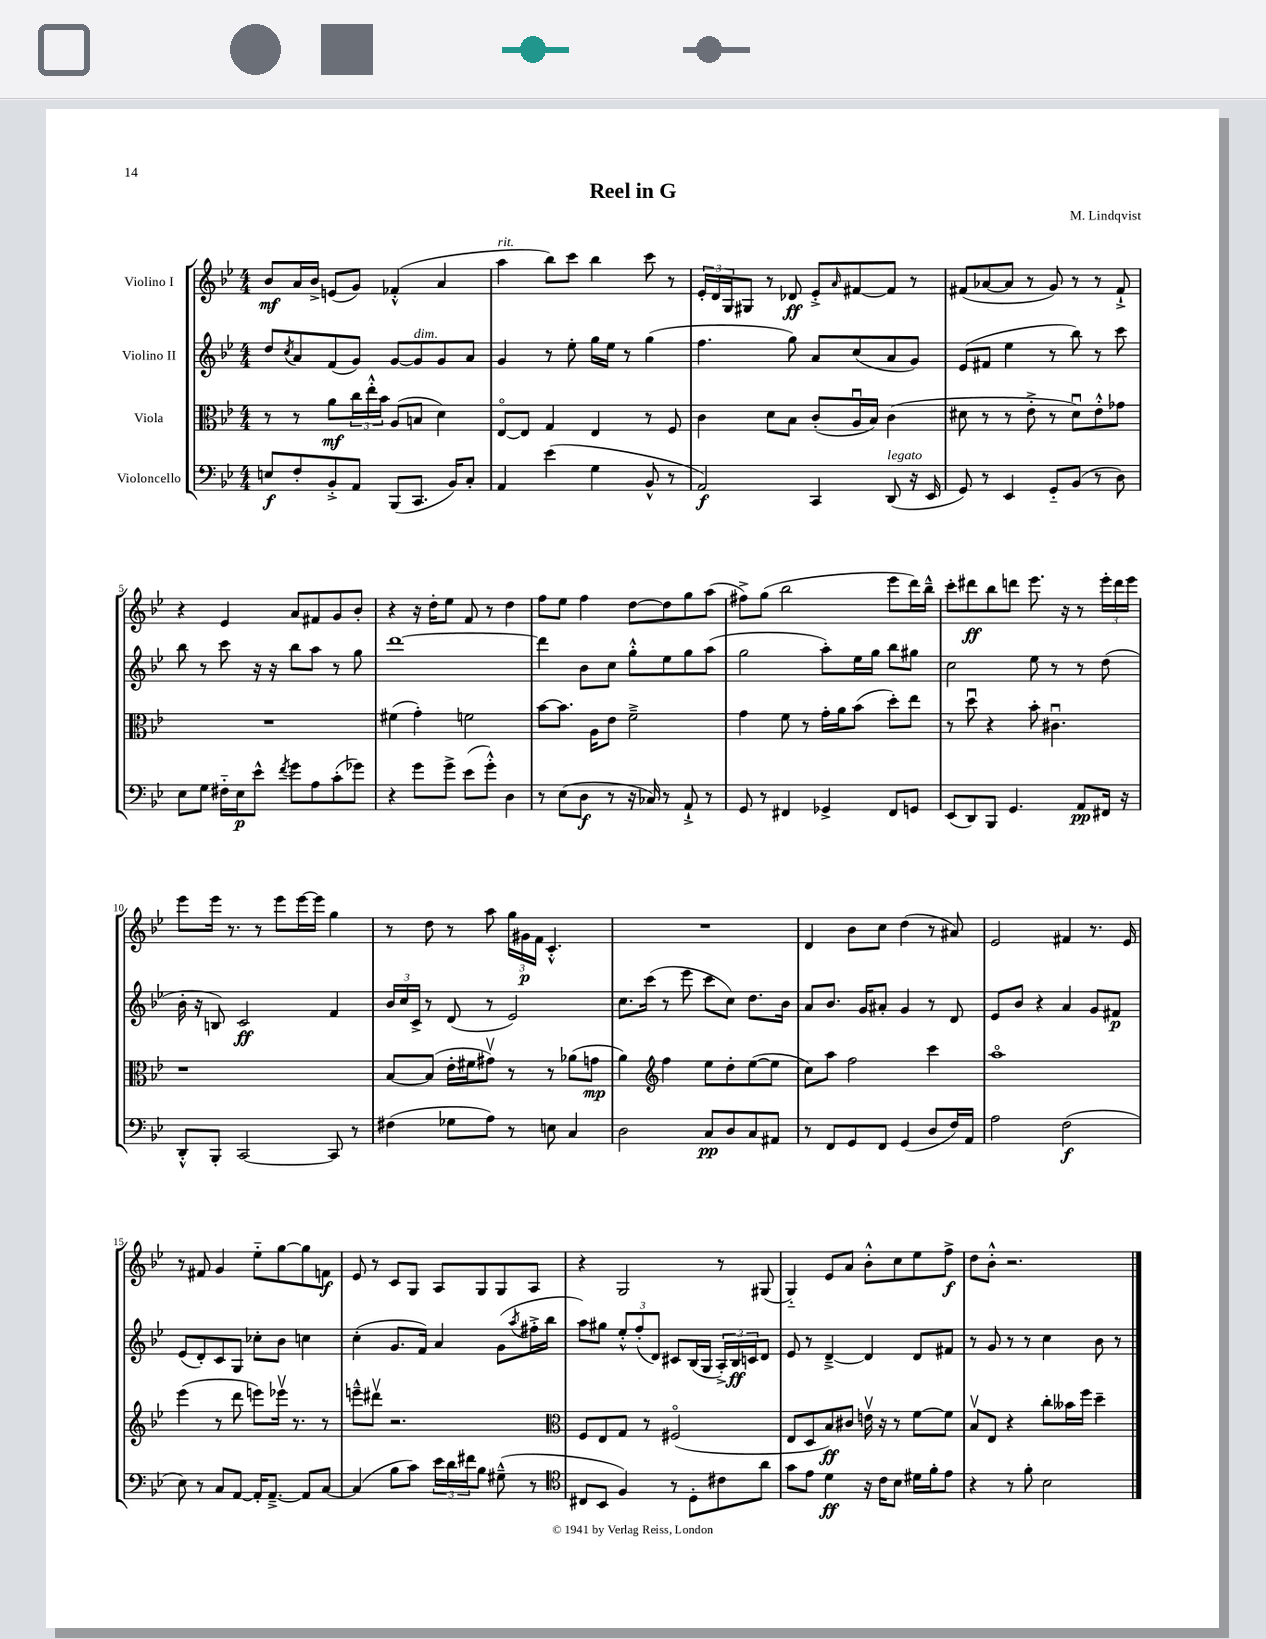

**kern	**dynam	**kern	**dynam	**kern	**dynam	**kern	**dynam
*part4	*part4	*part3	*part3	*part2	*part2	*part1	*part1
*staff4	*staff4	*staff3	*staff3	*staff2	*staff2	*staff1	*staff1
*I"Violoncello	*	*I"Viola	*	*I"Violino II	*	*I"Violino I	*
*clefF4	*	*clefC3	*	*clefG2	*	*clefG2	*
*k[b-e-]	*	*k[b-e-]	*	*k[b-e-]	*	*k[b-e-]	*
*M4/4	*	*M4/4	*	*M4/4	*	*M4/4	*
=1	=1	=1	=1	=1	=1	=1	=1
8En/L	f	8r	.	8dd/L	.	8b-/L	mf
.	.	.	.	8qcc/	.	.	.
8F'/	.	8r	.	8a/	.	16a/L	.
.	.	.	.	.	.	16b-^/JJ	.
8BB-'^/	.	8a\L	mf	(8f/	.	(8en/L	.
8AA/J	.	24cc\L	.	8g/J)	.	8g/J)	.
.	.	24ee-'^^\	.	.	.	.	.
.	.	24b-\JJ	.	.	.	.	.
(8BBB-/L	.	(8A/L	.	[8g/L	.	(4f-X'^^/	.
!	!	!	!	!LO:TX:a:i:t=dim.	!	!	!
8.CC/J	.	8Bn/J	.	8g/]	.	.	.
.	.	4d\)	.	8g/	.	4a/	.
16BB-/KL)	.	.	.	.	.	.	.
8C'/J	.	.	.	8a/J	.	.	.
=2	=2	=2	=2	=2	=2	=2	=2
!	!	!	!	!	!	!LO:TX:a:i:t=rit.	!
4AA/	.	[8E-/L	.	4g/	.	4aa\	.
.	.	8E-/J]	.	.	.	.	.
(4e-\	.	4G/	.	8r	.	8bb-\L)	.
.	.	.	.	8ee-'\	.	8ccc\J	.
4G\	.	4E-/	.	16gg\LL	.	4bb-\	.
.	.	.	.	16ee-\JJ	.	.	.
.	.	.	.	8r	.	.	.
8BB-^^/	.	8r	.	(4gg\	.	8ccc\	.
8r	.	8F/	.	.	.	8r	.
=3	=3	=3	=3	=3	=3	=3	=3
2AA/)	f	4c\	.	4.ff\	.	24e-'/LL	.
.	.	.	.	.	.	24d/	.
.	.	.	.	.	.	24G/J	.
.	.	.	.	.	.	8G#X/J	.
.	.	8d\L	.	.	.	8r	.
.	.	8B-\J	.	8gg\)	.	8d-X/	ff
4CC/	.	(8c'/L	.	8a/L	.	8e-'^/L	.
.	.	.	.	.	.	16qqa/	.
.	.	16Au/L	.	(8cc/	.	[8f#X/	.
.	.	16B-/JJ)	.	.	.	.	.
!LO:TX:a:i:t=legato	!	!	!	!	!	!	!
(8DD/	.	(4c\	.	8a/	.	8f#/J]	.
16r	.	.	.	8g/J)	.	8r	.
16EE-/	.	.	.	.	.	.	.
=4	=4	=4	=4	=4	=4	=4	=4
8GG/)	.	8d#X\	.	(8e-/L	.	(8f#X/L	.
8r	.	8r	.	8f#X/J	.	[8a-X/	.
4EE-/	.	8r	.	4ee-\	.	8a-/J]	.
.	.	8e-'^\	.	.	.	8r	.
8GG/L	.	8r	.	8r	.	8g/)	.
(8BB-/J	.	8d#u\L)	.	8bb-\)	.	8r	.
8r	.	8e-'^^\	.	8r	.	8r	.
8D\)	.	8g-X\J	.	8ccc\	.	8f#`^/	.
!!LO:LB:g=z
=5	=5	=5	=5	=5	=5	=5	=5
8E-\L	.	1r	.	8bb-\	.	4r	.
8G\J	.	.	.	8r	.	.	.
16F#X\LL	.	.	.	8ccc\	.	4e-/	.
16E-\J	p	.	.	.	.	.	.
8e-^^\J	.	.	.	16r	.	.	.
.	.	.	.	16r	.	.	.
8qf/	.	.	.	.	.	.	.
8g\L	.	.	.	8bb-\L	.	8a/L	.
8A\	.	.	.	8aa\J	.	8f#X/	.
(8c'\	.	.	.	8r	.	8g/	.
8g-X\J)	.	.	.	8gg\	.	8b-'/J	.
=6	=6	=6	=6	=6	=6	=6	=6
4r	.	(4f#X\	.	[1ddd	.	4r	.
8g\L	.	4g'\)	.	.	.	16r	.
.	.	.	.	.	.	16dd'\KL	.
8g^\J	.	.	.	.	.	8ee-\J	.
(8e-\L	.	2fn\	.	.	.	8f/	.
8g'^^\J)	.	.	.	.	.	8r	.
4D\	.	.	.	.	.	4dd\	.
=7	=7	=7	=7	=7	=7	=7	=7
8r	.	[8b-\L	.	4ddd\]	.	8ff\L	.
(8E-\L	.	8.b-\J]	.	.	.	8ee-\J	.
8D\J	f	.	.	8b-\L	.	4ff\	.
.	.	16A\KL	.	.	.	.	.
8r	.	8e-\J	.	8cc\J	.	.	.
16r	.	2f~^\	.	8gg'^^\L	.	[8dd\L	.
16C-X/)	.	.	.	.	.	.	.
8r	.	.	.	8ee-\	.	8dd\]	.
8AA`^/	.	.	.	8gg\	.	8gg\	.
8r	.	.	.	(8aa\J	.	(8aa\J	.
=8	=8	=8	=8	=8	=8	=8	=8
8GG/	.	4g\	.	2gg\	.	8ff#X^\L)	.
8r	.	.	.	.	.	(8gg\J	.
4FF#X/	.	8f\	.	.	.	2bb-\	.
.	.	8r	.	.	.	.	.
4GG-X^/	.	16g'\LL	.	8aa'\L)	.	.	.
.	.	16a\J	.	.	.	.	.
.	.	(8b-\J	.	16ee-\L	.	.	.
.	.	.	.	16gg\JJ	.	.	.
8FF#/L	.	8dd'\L)	.	8bb-\L	.	8eee-\L	.
8GGn/J	.	8ee-\J	.	8gg#X\J	.	16ddd\L)	.
.	.	.	.	.	.	16bb-~^^\JJ	.
=9	=9	=9	=9	=9	=9	=9	=9
(8EE-/L	.	8r	.	2cc\	.	8ccc'\L	.
8DD/)	.	8ddu\	.	.	.	8ddd#X\	ff
8BBB-/J	.	4r	.	.	.	8bb-\	.
4.GG/	.	.	.	.	.	8dddn\J	.
.	.	8b-'\	.	8ee-\	.	8.eee-\	.
.	.	4.c#Xu\	.	8r	.	.	.
.	.	.	.	.	.	16r	.
8AA/L	pp	.	.	8r	.	8r	.
16FF#X/Jk	.	.	.	(8dd\	.	24eee-'\LL	.
.	.	.	.	.	.	24ddd\	.
16r	.	.	.	.	.	.	.
.	.	.	.	.	.	24eee-\JJ	.
!!LO:LB:g=z
=10	=10	=10	=10	=10	=10	=10	=10
8DD'^^/L	.	1r	.	16b-'\	.	8eee-\L	.
.	.	.	.	16r	.	.	.
8BBB-'/J	.	.	.	8Bn/)	.	16eee-\Jk	.
.	.	.	.	.	.	8.r	.
[2CC/	.	.	.	2c/	ff	.	.
.	.	.	.	.	.	8r	.
.	.	.	.	.	.	8eee-\L	.
.	.	.	.	.	.	[16eee-\L	.
.	.	.	.	.	.	16eee-\JJ]	.
8CC/]	.	.	.	4f/	.	4gg\	.
8r	.	.	.	.	.	.	.
=11	=11	=11	=11	=11	=11	=11	=11
(4F#X\	.	[8B-/L	.	24b-/LL	.	8r	.
.	.	.	.	24cc/	.	.	.
.	.	.	.	24c^/JJ	.	.	.
.	.	(8B-/J]	.	8r	.	8dd\	.
8G-X\L	.	16e-'\LL	.	(8d/	.	8r	.
.	.	16f#X\J	.	.	.	.	.
8A\J)	.	8g#Xv\J)	.	8r	.	8aa\	.
8r	.	8r	.	2e-/)	.	24gg\LL	.
.	.	.	.	.	.	24g#X\	p
.	.	.	.	.	.	24f\JJ	.
8En\	.	8r	.	.	.	4.c'^^/	.
4C/	.	(8a-X\L	.	.	.	.	.
.	.	8gn\J	mp	.	.	.	.
=12	=12	=12	=12	=12	=12	=12	=12
2D\	.	4a\)	.	8.cc\L	.	1r	.
.	.	.	.	(16ccc\Jk	.	.	.
*	*	*clefG2	*	*	*	*	*
.	.	4ff\	.	8r	.	.	.
.	.	.	.	8eee-\	.	.	.
8C/L	pp	8ee-\L	.	8ccc\L	.	.	.
8D/	.	8dd'\	.	8cc\J)	.	.	.
8C/	.	([8ee-\	.	8.dd\L	.	.	.
8AA#X/J	.	8ee-\J]	.	.	.	.	.
.	.	.	.	16b-\Jk	.	.	.
=13	=13	=13	=13	=13	=13	=13	=13
8r	.	8cc\L)	.	8a/L	.	4d/	.
8FF/L	.	8aa\J	.	8.b-/J	.	.	.
8GG/	.	2ff\	.	.	.	8b-\L	.
.	.	.	.	16g/KL	.	.	.
8FF/J	.	.	.	8a#X'/J	.	8cc\J	.
(4GG/	.	.	.	4g/	.	(4dd\	.
8D/L	.	4ccc\	.	8r	.	8r	.
16F/L)	.	.	.	8d/	.	8a#X/)	.
16AA/JJ	.	.	.	.	.	.	.
=14	=14	=14	=14	=14	=14	=14	=14
2A\	.	1aa	.	8e-/L	.	2e-/	.
.	.	.	.	8b-/J	.	.	.
.	.	.	.	4r	.	.	.
(2F\	f	.	.	4a/	.	4f#X/	.
.	.	.	.	8g/L	.	8.r	.
.	.	.	.	8f#X/J	p	.	.
.	.	.	.	.	.	16e-/	.
!!LO:LB:g=z
=15	=15	=15	=15	=15	=15	=15	=15
8E-\)	.	(4eee-\	.	(8e-/L	.	8r	.
8r	.	.	.	8d'/)	.	8f#X/	.
8C/L	.	8r	.	8c/	.	4g/	.
[8AA/J	.	8ddd\	.	8G/J	.	.	.
16AA'/KL]	.	8eeen\L)	.	8cc-X'\L	.	8ee-\L	.
[8.AA~^/J	.	.	.	.	.	.	.
.	.	16eee-Xv\Jk	.	8b-\J	.	[8gg\	.
.	.	8.r	.	.	.	.	.
8AA/L]	.	.	.	4ccn\	.	8gg\]	.
[8C/J	.	8r	.	.	.	8fn\J	f
=16	=16	=16	=16	=16	=16	=16	=16
(4C/]	.	8eeen~^^\L	.	(4cc'\	.	8e-/	.
.	.	8ddd#Xv\J	.	.	.	8r	.
8B-\L	.	2.r	.	8.g/L	.	8c/L	.
8c\J)	.	.	.	.	.	8G/J	.
.	.	.	.	16f/Jk)	.	.	.
24e-\LL	.	.	.	4a/	.	8A/L	.
24d\	.	.	.	.	.	.	.
24f#X\J	.	.	.	.	.	.	.
8B-\J	.	.	.	.	.	8G/	.
(8G#X~^^\	.	.	.	(8g\L	.	8G/	.
.	.	.	.	8qaa/	.	.	.
8r	.	.	.	16ff#X'^\L	.	8A/J	.
.	.	.	.	16bb-\JJ	.	.	.
=17	=17	=17	=17	=17	=17	=17	=17
*clefC4	*	*clefC3	*	*	*	*	*
8C#X/L	.	8F/L	.	8aa\L)	.	4r	.
8BB-/J	.	8E-/	.	8gg#X\J	.	.	.
4F/)	.	8G/J	.	12ee-'^^/L	.	2G/	.
.	.	.	.	(12ff'/	.	.	.
.	.	8r	.	.	.	.	.
.	.	.	.	12d/J)	.	.	.
8r	.	(2F#X/	.	8c#X/L	.	.	.
8D'\L	.	.	.	(16B-/L	.	.	.
.	.	.	.	16G/JJ	.	.	.
8c#X\	.	.	.	24A'^/LL)	.	8r	.
.	.	.	.	24B-/	ff	.	.
.	.	.	.	24cn/J	.	.	.
8a\J	.	.	.	8d/J	.	(8G#X/	.
=18	=18	=18	=18	=18	=18	=18	=18
8g\L	.	8E-/L	.	8e-/	.	4G/)	.
8e-\J	.	8D/	.	8r	.	.	.
4d\	ff	8B-/)	ff	[4d~^/	.	8e-/L	.
.	.	8c#X/J	.	.	.	8a/J	.
16r	.	16env\	.	4d/]	.	8b-'^^\L	.
16c\KL	.	16r	.	.	.	.	.
8B-\J	.	8r	.	.	.	8cc\	.
16d#X\LL	.	[8f\L	.	8d/L	.	8ee-\	.
16f'\J	.	.	.	.	.	.	.
8e-\J	.	8f\J]	.	8f#X/J	.	8ff^\J	f
=19	=19	=19	=19	=19	=19	=19	=19
4r	.	8B-v/L	.	8r	.	8dd\L	.
.	.	8E-/J	.	8g/	.	8b-'^^\J	.
8r	.	4r	.	8r	.	2.r	.
8f'\	.	.	.	8r	.	.	.
2B-\	.	8cc'\L	.	4cc\	.	.	.
.	.	16b--X\L	.	.	.	.	.
.	.	16ff\JJ	.	.	.	.	.
.	.	4dd~\	.	8b-\	.	.	.
.	.	.	.	8r	.	.	.
==	==	==	==	==	==	==	==
*-	*-	*-	*-	*-	*-	*-	*-
